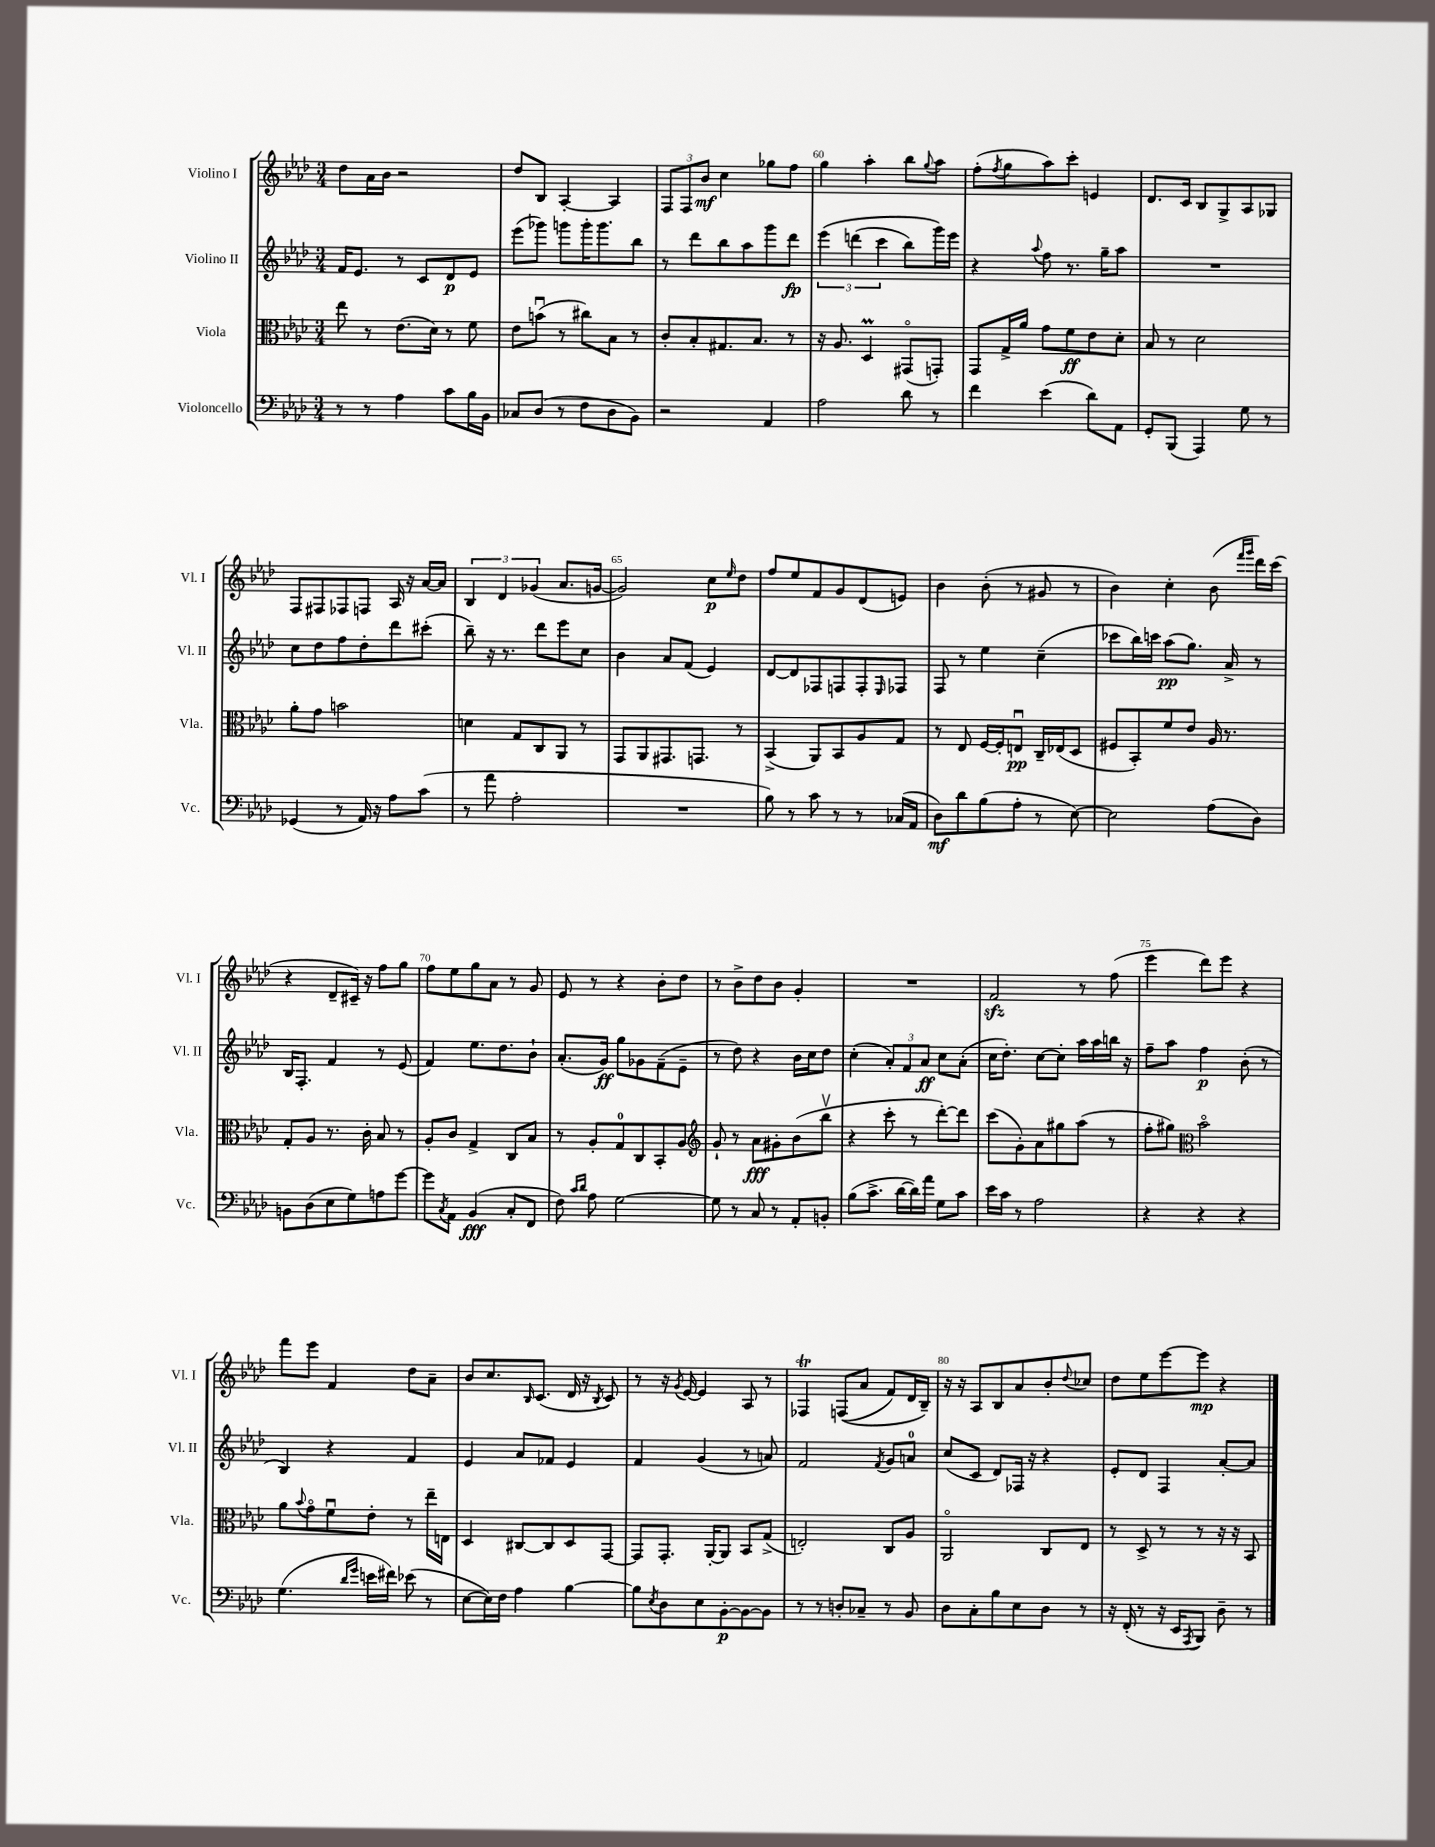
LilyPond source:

<<
\new StaffGroup <<
\new Staff = "s0" \with { instrumentName = "Violino I" shortInstrumentName = "Vl. I" } {
    \clef treble \key aes \major \numericTimeSignature \time 3/4
    des''8 aes'16 bes'16 r2 |
    des''8 bes8 aes4~-. aes4 |
    \tuplet 3/2 { f8 f8 bes'8\mf } c''4 ges''8 f''8 |
    g''4 aes''4-. bes''8 \appoggiatura { g''8 } aes''8 |
    f''8-.( \acciaccatura { f''8 } g''8 aes''8) c'''8-. e'4 |
    des'8. c'16 bes8 g8-> aes8 ges8 |
    f8 fis8 fes8 f8 aes16 r16 aes'16~ aes'16 |
    \tuplet 3/2 { bes4 des'4 ges'4( } aes'8. g'16~ |
    g'2) c''8\p \grace { ees''16 } des''8 |
    f''8 ees''8 f'8 g'8 des'8( e'8) |
    bes'4 bes'8-.( r8 gis'8 r8 |
    bes'4) c''4-. bes'8( \grace { f'''16 g'''16 } des'''16) c'''16( |
    r4 des'8-- cis'16--) r16 f''8 g''8 |
    f''8 ees''8 g''8 aes'8 r8 g'8 |
    ees'8 r8 r4 bes'8-. des''8 |
    r8 bes'8-> des''8 bes'8 g'4-. |
    R2. |
    f'2\sfz r8 f''8( |
    ees'''4 des'''8) ees'''8 r4 |
    f'''8 ees'''8 f'4 des''8 aes'8-- |
    bes'8 c''8. \grace { bes16 } c'8.( des'16 r16 \acciaccatura { bes8 } c'8) |
    r8 r16 \acciaccatura { g'8 } ees'16~ ees'4 aes8 r8 |
    fes4\trill f8(\( aes'8 f'8) des'16 bes16--\) |
    r16 r16 aes8 bes8 aes'8 bes'8-. \appoggiatura { des''8 } ces''8 |
    des''8 ees''8 ees'''8~ ees'''8\mp r4 \bar "|." |
}
\new Staff = "s1" \with { instrumentName = "Violino II" shortInstrumentName = "Vl. II" } {
    \clef treble \key aes \major \numericTimeSignature \time 3/4
    f'16 ees'8. r8 c'8 des'8\p ees'8 |
    ees'''8( ges'''8) g'''8 g'''16-. g'''8. bes''8 |
    r8 des'''8 bes''8 aes''8 g'''8 des'''8\fp |
    \tuplet 3/2 { ees'''4\( d'''4( c'''4 } bes''8) g'''16\) ees'''16 |
    r4 \appoggiatura { aes''8 } f''8 r8. g''16-- aes''8 |
    R2. |
    c''8 des''8 f''8 des''8-. des'''8 cis'''8-.( |
    bes''8--) r16 r8. des'''8 ees'''8 c''8 |
    bes'4 aes'8 f'8( ees'4) |
    des'8~ des'8 fes8 f8 f8-. \grace { ees16 } fes8 |
    f8 r8 ees''4 c''4--( |
    ces'''8 bes''16) c'''16 aes''8\pp( g''8.) aes'16-> r8 |
    bes16 f8.-. f'4 r8 ees'8( |
    f'4) ees''8. des''8. bes'8-! |
    aes'8.-.( g'16\ff) g''8 ges'8 f'8--( ees'8-- |
    r8 des''8) r4 bes'16 c''16 des''8 |
    c''4-.( \tuplet 3/2 { aes'8-.) f'8 aes'8\ff } c''8 aes'8-.( |
    c''16 des''8.-.) c''8~ c''8-. aes''16 aes''16 b''16 r16 |
    f''8-- aes''8 f''4\p bes'8-.( r8 |
    bes4) r4 f'4 |
    ees'4 aes'8 fes'8 ees'4 |
    f'4 g'4( r8 a'8) |
    f'2 \acciaccatura { f'8 } g'8 a'8-0 |
    c''8( c'8 des'8) fes16 r16 r4 |
    ees'8-. des'8 f4 aes'8~-. aes'8 \bar "|." |
}
\new Staff = "s2" \with { instrumentName = "Viola" shortInstrumentName = "Vla." } {
    \clef alto \key aes \major \numericTimeSignature \time 3/4
    ees''8 r8 ees'8.( des'16) r8 f'8 |
    ees'8 b'8\downbow( r8 cis''8) bes8 r8 |
    c'8-. bes8-. gis8. bes8. r8 |
    r16 aes8. des4\prall gis,8\flageolet( g,8-.) |
    g,8 g16-> aes'16 g'8 f'8\ff ees'8 des'8-. |
    bes8 r8 des'2 |
    aes'8-. g'8 b'2 |
    d'4 g8 c8 aes,8 r8 |
    g,8 aes,8 gis,8. g,8. r8 |
    bes,4->( aes,8) bes,8 aes8 g8 |
    r8 ees8 f16~ f16-. e8\downbow\pp c16-- ees16( des8 |
    fis8 bes,8-.) f'8 ees'8 aes16 r8. |
    g8-. aes8 r8. c'16-. bes8 r8 |
    aes8-. c'8 g4-> c8 bes8 |
    r8 aes8-. g8-0 c8 bes,8-. aes8 |
    \clef treble g'8-! r8 aes'8\fff gis'8-. bes'8( bes''8\upbow |
    r4 c'''8-. r8 des'''8~-.) des'''8 |
    c'''8( g'8-.) aes'8 gis''8 aes''8( r8 |
    f''8-. gis''8) \clef alto bes'2\flageolet |
    aes'8 \appoggiatura { bes'8 } g'8\flageolet f'8\downbow ees'8-. r8 ees''16-- e16 |
    des4 cis8~ cis8 des8 g,8~ |
    g,8 g,8.-. aes,16~-. aes,8 bes,8 g8->( |
    e2-.) c8 aes8 |
    aes,2\flageolet c8 ees8 |
    r8 des8-> r8 r8 r16 r16 bes,8 \bar "|." |
}
\new Staff = "s3" \with { instrumentName = "Violoncello" shortInstrumentName = "Vc." } {
    \clef bass \key aes \major \numericTimeSignature \time 3/4
    r8 r8 aes4 c'8 bes16 bes,16 |
    ces8 des8( r8 f8 des8 bes,8) |
    r2 aes,4 |
    aes2 des'8 r8 |
    f'4 ees'4( des'8) aes,8 |
    g,8-. bes,,8( aes,,4) g8 r8 |
    ges,4( r8 aes,16) r16 aes8 c'8( |
    r8 aes'8 aes2-. |
    R2. |
    bes8) r8 c'8 r8 r8 ces16( aes,16 |
    des8\mf) des'8 bes8( aes8-. r8 ees8~) |
    ees2 aes8( des8) |
    b,8 des8( ees8 g8) a8 g'8~ |
    g'8 \acciaccatura { c8 } aes,8 bes,4\fff( c8-. f,8 |
    f8) \grace { c'16 des'16 } aes8 g2~ |
    g8 r8 c8 r8 aes,8-. b,8-. |
    bes8( c'8.-> des'16~ des'16) aes'16 g8 c'8 |
    ees'16 c'16 r8 aes2 |
    r4 r4 r4 |
    g4.( \grace { des'16 g'16 } e'16 fis'16) ees'8( r8 |
    ees8~ ees16) f16 aes4 bes4~ |
    bes8 \acciaccatura { ees8 } des8 ees8 bes,8~-.\p bes,8~ bes,8 |
    r8 r8 d8-. ces8-- r8 bes,8 |
    des8 c8-. bes8 ees8 des8 r8 |
    r16 f,16-.( r8 r16 ees,16 \acciaccatura { aes,,8 } bes,,8) des8-- r8 \bar "|." |
}
>>
>>
\layout { \context { \Score currentBarNumber = #57 \override BarNumber.break-visibility = ##(#f #t #t) barNumberVisibility = #(every-nth-bar-number-visible 5) } }
